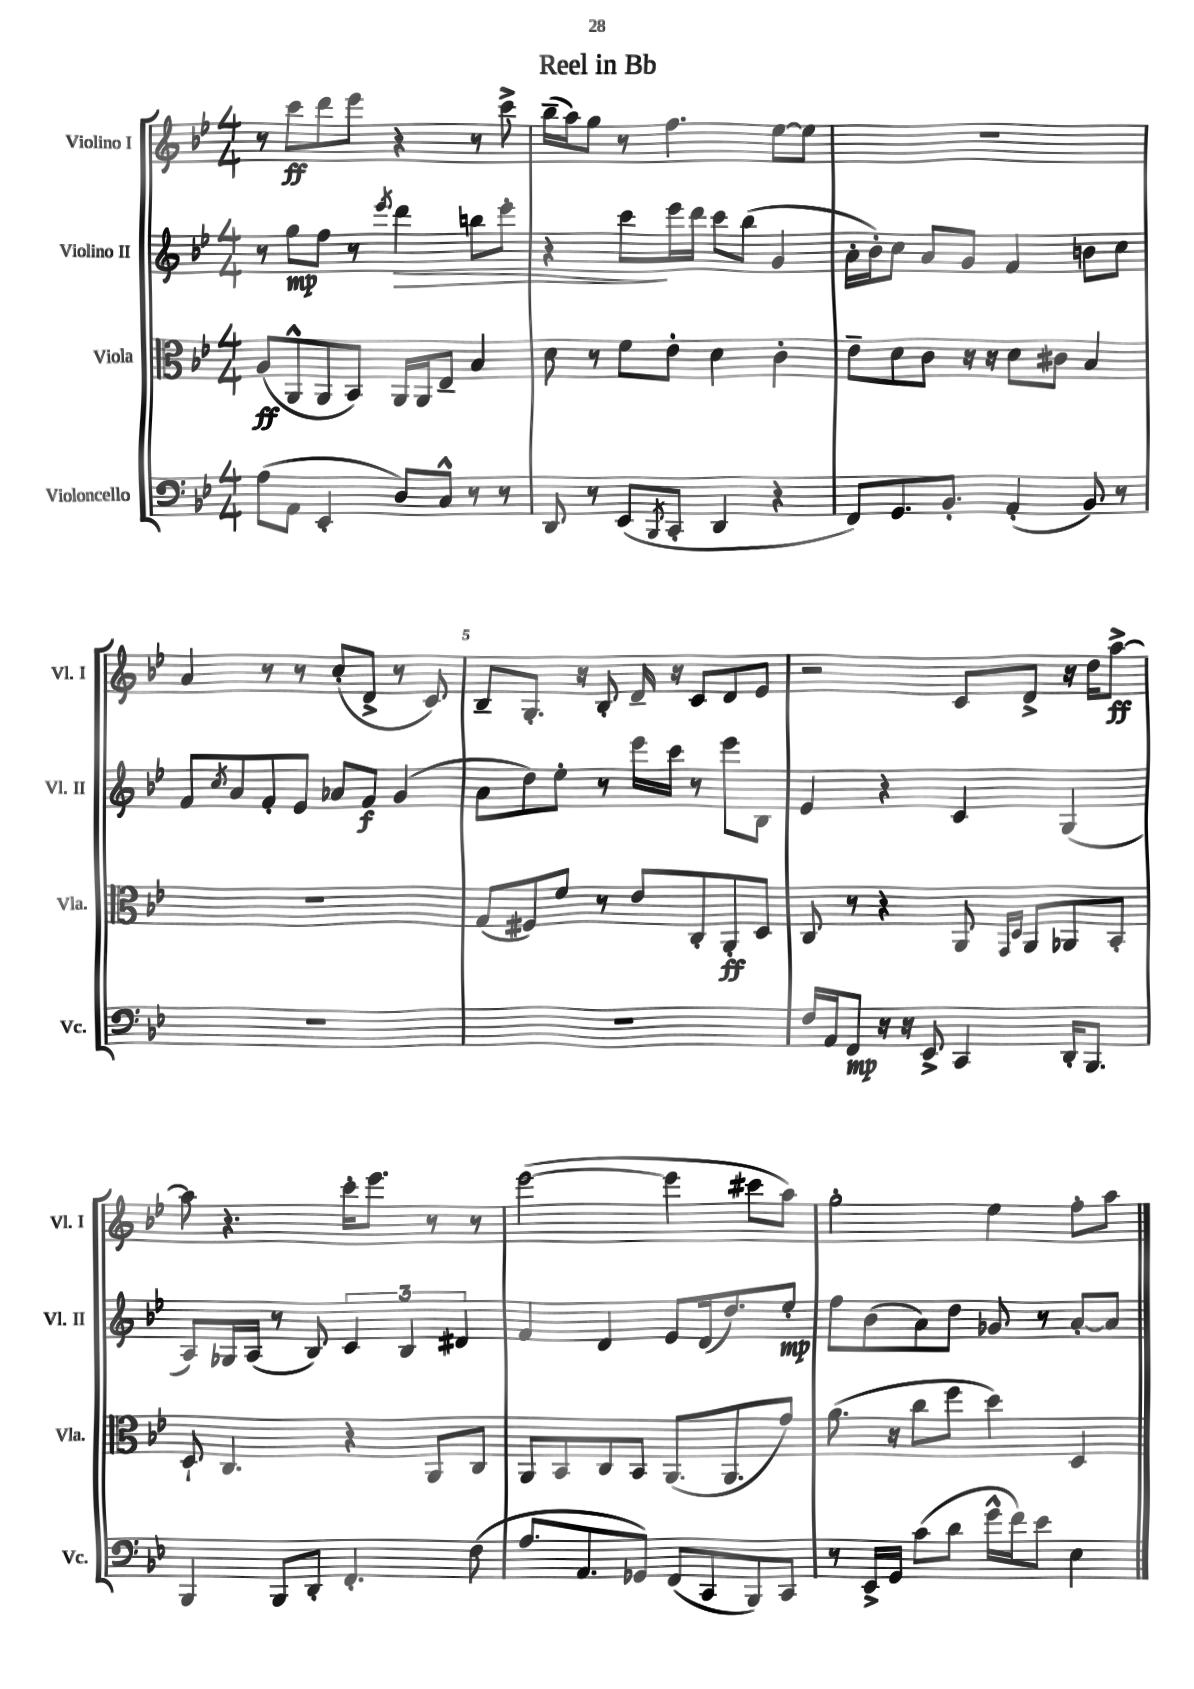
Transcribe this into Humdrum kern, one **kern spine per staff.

**kern	**dynam	**kern	**dynam	**kern	**dynam	**kern	**dynam
*part4	*part4	*part3	*part3	*part2	*part2	*part1	*part1
*staff4	*staff4	*staff3	*staff3	*staff2	*staff2	*staff1	*staff1
*I"Violoncello	*	*I"Viola	*	*I"Violino II	*	*I"Violino I	*
*I'Vc.	*	*I'Vla.	*	*I'Vl. II	*	*I'Vl. I	*
*clefF4	*	*clefC3	*	*clefG2	*	*clefG2	*
*k[b-e-]	*	*k[b-e-]	*	*k[b-e-]	*	*k[b-e-]	*
*M4/4	*	*M4/4	*	*M4/4	*	*M4/4	*
=1	=1	=1	=1	=1	=1	=1	=1
(8A\L	.	(8A/L	ff	8r	.	8r	.
8AA\J	.	8AA^^/	.	8gg\L	mp	8ccc\L	ff
4EE-'/	.	8AA/	.	8ff\J	.	8ddd\	.
.	.	8BB-/J)	.	8r	.	8eee-\J	.
.	.	.	.	8qeee-/	.	.	.
!	!	!	!	!	!LO:HP:b	!	!
8D/L)	.	16AA/LL	.	4ddd\	>	4r	.
.	.	16AA/J	.	.	.	.	.
8C^^/J	.	8E-~/J	.	.	.	.	.
8r	.	4B-/	.	8bbn\L	.	8r	.
8r	.	.	.	8eee-'\J	.	8ccc^\	.
=2	=2	=2	=2	=2	=2	=2	=2
8DD/	.	8d\	.	4r	.	(16bb-~\LL	.
.	.	.	.	.	.	16aa\J)	.
8r	.	8r	.	.	.	8gg\J	.
(8EE-/L	.	8f\L	.	8ccc\L	.	8r	.
8qBBB-/	.	.	.	.	.	.	.
8CC'/J	.	8e-'\J	.	16eee-\L	]	4.ff\	.
.	.	.	.	16ddd\JJ	.	.	.
4DD/	.	4d\	.	8ccc\L	.	.	.
.	.	.	.	(8bb-\J	.	.	.
4r	.	4c'\	.	4g/	.	[8ee-\L	.
.	.	.	.	.	.	8ee-\J]	.
=3	=3	=3	=3	=3	=3	=3	=3
8FF/L)	.	8e-~\L	.	16a'\LL	.	1r	.
.	.	.	.	16b-'\J)	.	.	.
8.GG/	.	8d\	.	8cc\J	.	.	.
.	.	8c\J	.	8a/L	.	.	.
8.BB-'/J	.	.	.	.	.	.	.
.	.	16r	.	8g/J	.	.	.
.	.	16r	.	.	.	.	.
(4AA'/	.	8d\L	.	4f/	.	.	.
.	.	8c#X\J	.	.	.	.	.
8BB-/)	.	4B-/	.	8bn\L	.	.	.
8r	.	.	.	8cc\J	.	.	.
!!LO:LB:g=z
=4	=4	=4	=4	=4	=4	=4	=4
1r	.	1r	.	8f/L	.	4a/	.
.	.	.	.	8qcc/	.	.	.
.	.	.	.	8a/	.	.	.
.	.	.	.	8f'/	.	8r	.
.	.	.	.	8e-/J	.	8r	.
.	.	.	.	8a-X/L	.	(8cc'/L	.
.	.	.	.	8f/J	f	8d^/J	.
.	.	.	.	(4g/	.	8r	.
.	.	.	.	.	.	8c/)	.
=5	=5	=5	=5	=5	=5	=5	=5
1r	.	(8G/L	.	8a\L	.	8B-~/L	.
.	.	8F#X/)	.	8dd\)	.	8.G'/J	.
.	.	8f/J	.	8ee-'\J	.	.	.
.	.	.	.	.	.	16r	.
.	.	8r	.	8r	.	8B-'/	.
.	.	8e-/L	.	16eee-\LL	.	16d~/	.
.	.	.	.	16ccc\JJ	.	16r	.
.	.	8C'/	.	8r	.	8c/L	.
.	.	8AA'/	ff	8eee-\L	.	8d/	.
.	.	8D/J	.	8B-\J	.	8e-/J	.
=6	=6	=6	=6	=6	=6	=6	=6
16F/LL	.	8C/	.	4e-/	.	2r	.
16AA/J	.	.	.	.	.	.	.
8FF/J	mp	8r	.	.	.	.	.
16r	.	4r	.	4r	.	.	.
16r	.	.	.	.	.	.	.
8EE-^/	.	.	.	.	.	.	.
4CC/	.	8AA/	.	4c/	.	8c/L	.
.	.	16qqGG/LL	.	.	.	.	.
.	.	16qqD/JJ	.	.	.	.	.
.	.	8AA/L	.	.	.	8d^/J	.
16DD'/KL	.	8AA-X/	.	(4G/	.	16r	.
8.BBB-/J	.	.	.	.	.	16dd\KL	.
.	.	8BB-'/J	.	.	.	[8aa^\J	ff
!!LO:LB:g=z
=7	=7	=7	=7	=7	=7	=7	=7
4BBB-/	.	8D`/	.	8A/L)	.	8aa\]	.
.	.	4.C/	.	16G-X/L	.	4.r	.
.	.	.	.	(16A/JJ	.	.	.
8BBB-/L	.	.	.	8r	.	.	.
8DD'/J	.	.	.	8B-/)	.	.	.
4.FF'/	.	4r	.	6c/	.	16ccc'\KL	.
.	.	.	.	.	.	8.eee-\J	.
.	.	.	.	6B-/	.	.	.
.	.	8AA/L	.	.	.	8r	.
.	.	.	.	6d#X/	.	.	.
(8F\	.	8C/J	.	.	.	8r	.
=8	=8	=8	=8	=8	=8	=8	=8
8.A/L	.	8AA/L	.	4f/	.	([2eee-\	.
.	.	8BB-/	.	.	.	.	.
8.AA/	.	.	.	.	.	.	.
.	.	8C/	.	4d/	.	.	.
8GG-X/J)	.	8BB-/J	.	.	.	.	.
(8FF/L	.	(8.AA/L	.	8e-/L	.	4eee-\]	.
8CC/	.	.	.	(16d/k	.	.	.
.	.	8.AA/	.	8.dd/)	.	.	.
8BBB-/)	.	.	.	.	.	8ccc#X\L	.
8CC/J	.	8g/J)	.	8ee-'/J	mp	8aa\J)	.
=9	=9	=9	=9	=9	=9	=9	=9
8r	.	(8.a\	.	8ff\L	.	2gg'\	.
16EE-^/LL	.	.	.	(8b-\	.	.	.
16GG/JJ	.	16r	.	.	.	.	.
(8c\L	.	8cc\L	.	8a\)	.	.	.
8d\J	.	8ff\J	.	8dd\J	.	.	.
16g^^\LL	.	4dd\)	.	8g-X/	.	4ee-\	.
16f\J)	.	.	.	.	.	.	.
8e-\J	.	.	.	8r	.	.	.
4E-\	.	4D/	.	[8a'/L	.	8ff'\L	.
.	.	.	.	8a/J]	.	8aa\J	.
==	==	==	==	==	==	==	==
*-	*-	*-	*-	*-	*-	*-	*-
